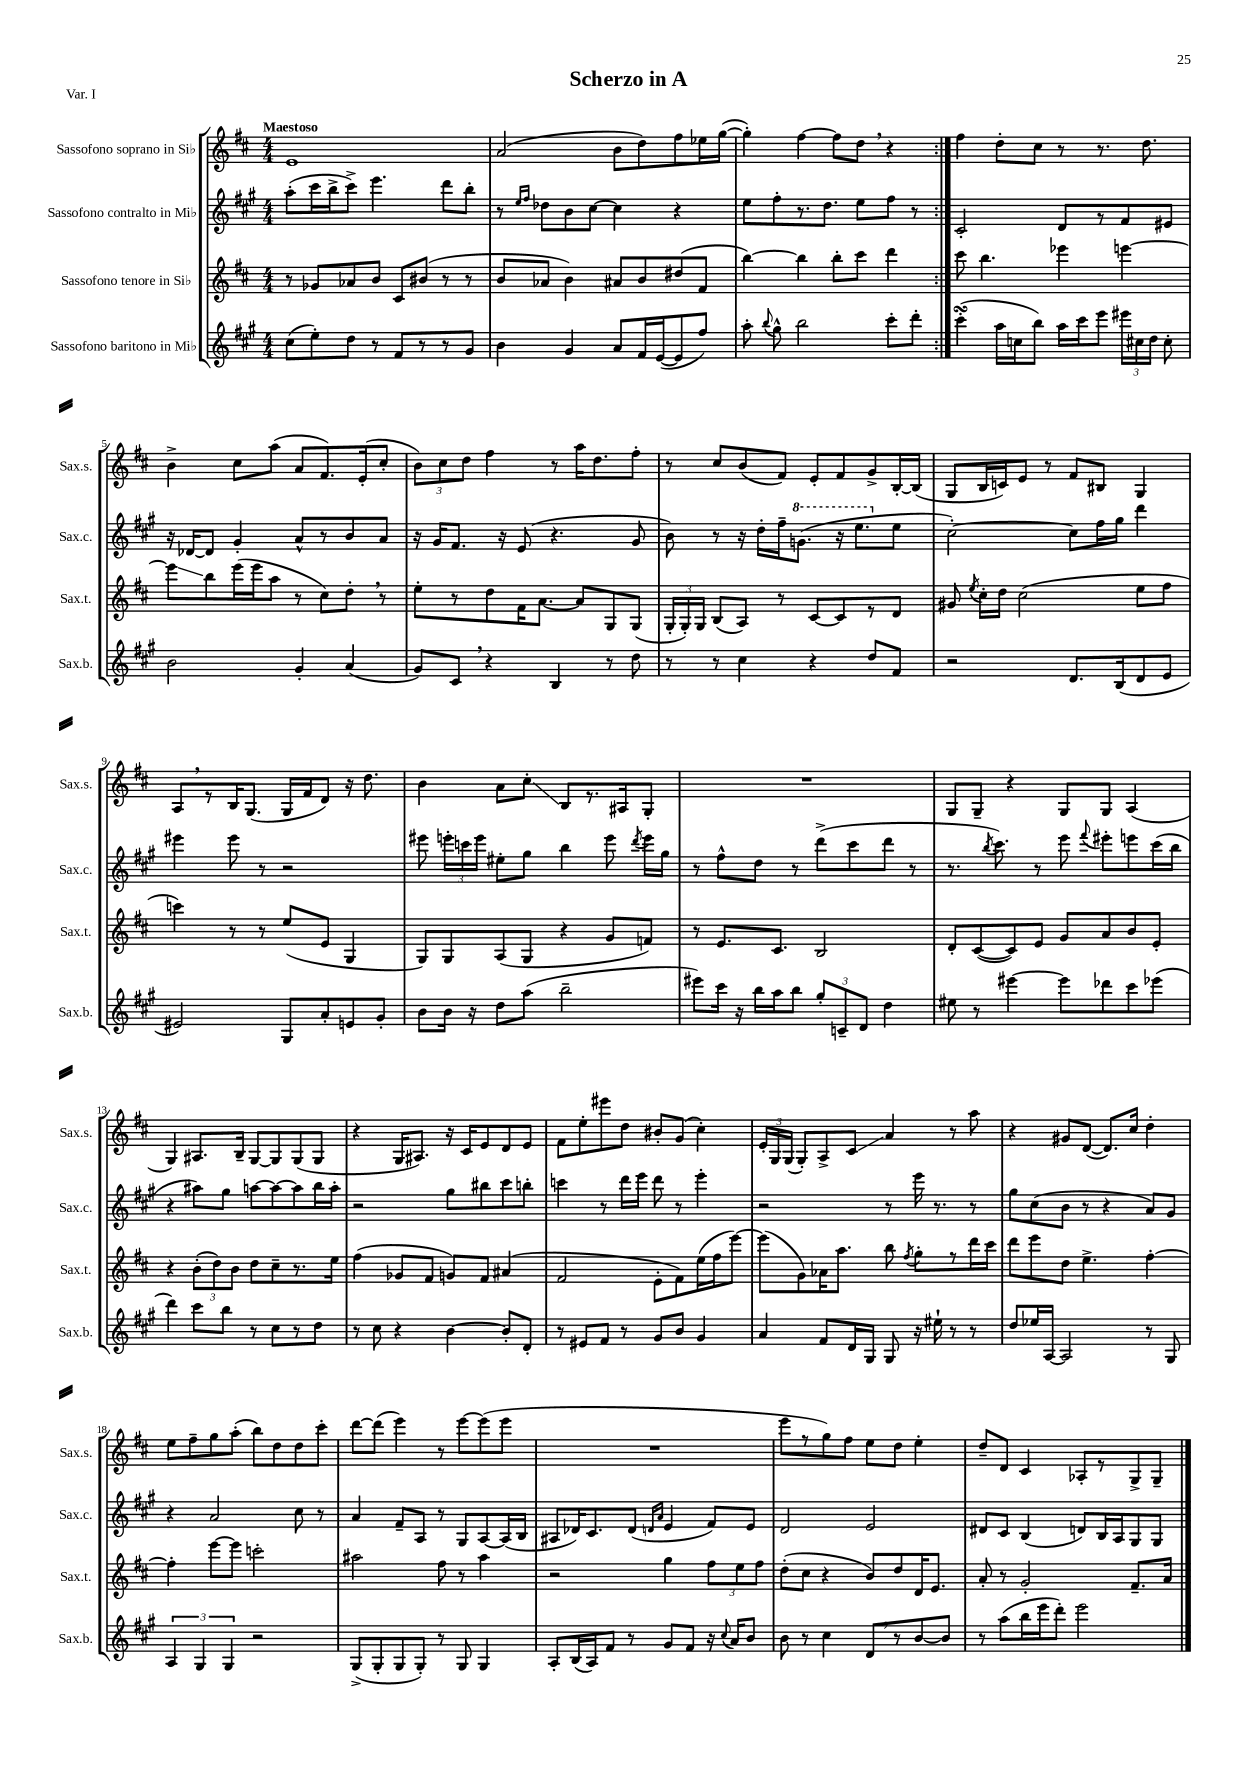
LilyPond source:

\header { title = "Scherzo in A" piece = "Var. I" }
<<
\new StaffGroup <<
\new Staff = "s0" \with { instrumentName = "Sassofono soprano in Sib" shortInstrumentName = "Sax.s." } {
    \clef treble \key d \major \numericTimeSignature \time 4/4 \tempo "Maestoso"
    \autoBeamOff \repeat volta 2 { e'1 |
    a'2( b'8[ d''8) fis''8 ees''16 g''16]~( |
    g''4-.) fis''4~ fis''8[ d''8] \breathe r4 | }
    fis''4 d''8[-. cis''8] r8 r8. d''8. |
    b'4-> cis''8[ a''8]( a'8[ fis'8.) e'16-.( cis''8]-. |
    \tuplet 3/2 { b'8[) cis''8 d''8] } fis''4 r8 a''16[ d''8. fis''8]-. |
    r8 cis''8[ b'8( fis'8]) e'8[-. fis'8 g'8-> b16~-. b16]( |
    g8[ b16 c'16) e'8] r8 fis'8[ bis8] g4 |
    a8[ \breathe r8 b16 g8.]( g16[ fis'16 d'8]) r16 d''8. |
    b'4 a'8[ cis''8]-.\glissando b8[ r8. ais16 g8]-. |
    R1 |
    g8[ g8]-- r4 g8[ g8] a4( |
    g4) ais8.[ b16]-- g8[~ g8 g8( g8] |
    r4 g16[ ais8.]) r16 cis'16[ e'8 d'8 e'8] |
    fis'8[ e''8-. eis'''8 d''8] bis'8[-. g'8]( cis''4-.) |
    \tuplet 3/2 { e'16[-. g16 g16]( } g8[-.) a8-> cis'8]\glissando a'4 r8 a''8 |
    r4 gis'8[ d'8]~( d'8.[) cis''16] d''4-. |
    e''8[ fis''8-- g''8 a''8]-.( b''8[) d''8 d''8 cis'''8]-. |
    d'''8[~ d'''8]( e'''4) r8 e'''8[~ e'''8( e'''8] |
    R1 |
    e'''8[ r8 g''8) fis''8] e''8[ d''8] e''4-. |
    d''8[-- d'8] cis'4 aes8[-. r8 g8-> g8]-- \bar "|." |
}
\new Staff = "s1" \with { instrumentName = "Sassofono contralto in Mib" shortInstrumentName = "Sax.c." } {
    \clef treble \key a \major \numericTimeSignature \time 4/4
    \autoBeamOff \repeat volta 2 { a''8[-.( cis'''16 b''16-> cis'''8]->) e'''4. d'''8[ b''8]-. |
    r8 \grace { e''16[ fis''16] } des''8[ b'8 cis''8]~ cis''4 r4 |
    e''8[ fis''8-. r8. d''8.] e''8[ fis''8] r8 | }
    cis'2-. d'8[ r8 fis'8 eis'8] |
    r16 des'16[~ des'8] gis'4-. a'8[-^ r8 b'8 a'8] |
    r16 gis'16[ fis'8.] r16 e'8( r4. gis'8 |
    b'8) r8 r16 d''16[-. fis''16-- \ottava #1 g''8.]( r16 e'''8.[ \ottava #0 e''8] |
    cis''2~-.) cis''8[ fis''16 gis''16] d'''4 |
    eis'''4 eis'''8 r8 r2 |
    eis'''8 \tuplet 3/2 { e'''16[-. c'''16 e'''16] } eis''8[-. gis''8] b''4 e'''8 \acciaccatura { d'''8 } e'''16[ gis''16] |
    r8 fis''8[-^ d''8] r8 d'''8[->( cis'''8 d'''8] r8 |
    r8. \acciaccatura { b''8 } cis'''8.) r8 e'''8 \appoggiatura { fis'''8 } eis'''8[-. e'''8 cis'''16( b''16] |
    r4 ais''8[) gis''8] a''8[~ a''8~ a''8 b''16 a''16]-. |
    r2 gis''8[ bis''8 cis'''8 b''8]-. |
    c'''4 r8 d'''16[ e'''16] d'''8 r8 e'''4-. |
    r2 r8 e'''16 r8. r8 |
    gis''8[ cis''8( b'8] r8 r4 a'8[) gis'8] |
    r4 a'2 cis''8 r8 |
    a'4 fis'8[-- a8] r8 gis8[ a8~ a16( b16] |
    ais8[ des'16) cis'8. des'8]( \grace { d'16[ a'16] } e'4 fis'8[) e'8] |
    d'2 e'2 |
    dis'8[ cis'8] b4( d'8[) b16 a16 gis8 gis8] \bar "|." |
}
\new Staff = "s2" \with { instrumentName = "Sassofono tenore in Sib" shortInstrumentName = "Sax.t." } {
    \clef treble \key d \major \numericTimeSignature \time 4/4
    \autoBeamOff \repeat volta 2 { r8 ges'8[ aes'8 b'8] cis'8[ bis'8]( r8 r8 |
    b'8[ aes'8] b'4) ais'8[ b'8 dis''8( fis'8] |
    b''4~) b''4 b''8[-. cis'''8] d'''4 | }
    cis'''8 b''4. ees'''4 e'''4~ |
    e'''8[\glissando b''8 e'''16( e'''16 a''8] r8 cis''8[) d''8]-. \breathe r8 |
    e''8[-. r8 d''8 fis'16 a'8.]~ a'8[ g8 g8]( |
    \tuplet 3/2 { g16[-. g16-.) g16] } b8[( a8]) r8 cis'8[~ cis'8 r8 d'8] |
    gis'8 \acciaccatura { e''8 } cis''16[-. d''16] cis''2( e''8[ fis''8] |
    c'''4) r8 r8 e''8[( e'8] g4 |
    g8[) g8 a8( g8] r4 g'8[ f'8]) |
    r8 e'8.[ cis'8.] b2 |
    d'8[-. cis'8~( cis'8) e'8] g'8[ a'8 b'8 e'8]-. |
    r4 \tuplet 3/2 { b'8[-.( d''8) b'8] } d''8[ cis''8-- r8. e''16] |
    fis''4( ges'8[ fis'8] g'8[) fis'8] ais'4( |
    fis'2 e'8[-. fis'8) e''16( fis''16 e'''8]~) |
    e'''8[( g'8) aes'16 a''8.] b''8 \acciaccatura { fis''8 } g''8[-. r8 d'''16 cis'''16] |
    d'''8[ e'''8 d''8] e''4.-> fis''4~-. |
    fis''4-. e'''8[~ e'''8] c'''2-. |
    ais''2 fis''8 r8 ais''4 |
    r2 g''4 \tuplet 3/2 { fis''8[ e''8 fis''8] } |
    d''8[-.( cis''8] r4 b'8[) d''8 d'16 e'8.] |
    a'8-. r8 g'2-. fis'8.[-- a'16] \bar "|." |
}
\new Staff = "s3" \with { instrumentName = "Sassofono baritono in Mib" shortInstrumentName = "Sax.b." } {
    \clef treble \key a \major \numericTimeSignature \time 4/4
    \autoBeamOff \repeat volta 2 { cis''8[( e''8-.) d''8] r8 fis'8[ r8 r8 gis'8] |
    b'4 gis'4 a'8[ fis'16 e'16~( e'8 fis''8]) |
    a''8-. \appoggiatura { b''8 } gis''8-^ b''2 cis'''8[-. d'''8]-. | }
    cis'''4-.\turn( a''16[ c''16 b''8]) a''16[ cis'''16 e'''8] \tuplet 3/2 { eis'''16[ cis''16 d''16] } cis''8-. |
    b'2 gis'4-. a'4( |
    gis'8[) cis'8] \breathe r4 b4 r8 d''8 |
    r8 r8 cis''4 r4 d''8[ fis'8] |
    r2 d'8.[ b16( d'8 e'8] |
    eis'2) gis8[ a'8-. e'8 gis'8]-. |
    b'8[ b'16] r16 d''8[ a''8]( b''2-- |
    eis'''8[) cis'''16] r16 b''16[ a''16 b''8] \tuplet 3/2 { gis''8[-. c'8-- d'8] } d''4 |
    eis''8 r8 eis'''4~ eis'''8[ des'''8 cis'''8 ees'''8]( |
    d'''4) cis'''8[ b''8] r8 cis''8[ r8 d''8] |
    r8 cis''8 r4 b'4~ b'8[-. d'8]-. |
    r8 eis'8[ fis'8] r8 gis'8[ b'8] gis'4 |
    a'4 fis'8[ d'16 gis16] gis8 r16 eis''16-! r8 r8 |
    d''8[ ees''16 a16]~ a2 r8 gis8 |
    \tuplet 3/2 { a4 gis4 gis4 } r2 |
    gis8[->( gis8-. gis8 gis8]-.) r8 gis8 gis4 |
    a8[-. b16( a16) fis'8] r8 gis'8[ fis'8] r16 \appoggiatura { cis''8 } a'16[ b'8] |
    b'8 r8 cis''4 d'8[ \breathe r8 b'8~ b'8] |
    r8 a''8[( b''16 e'''16 d'''8]-.) e'''2 \bar "|." |
}
>>
>>
